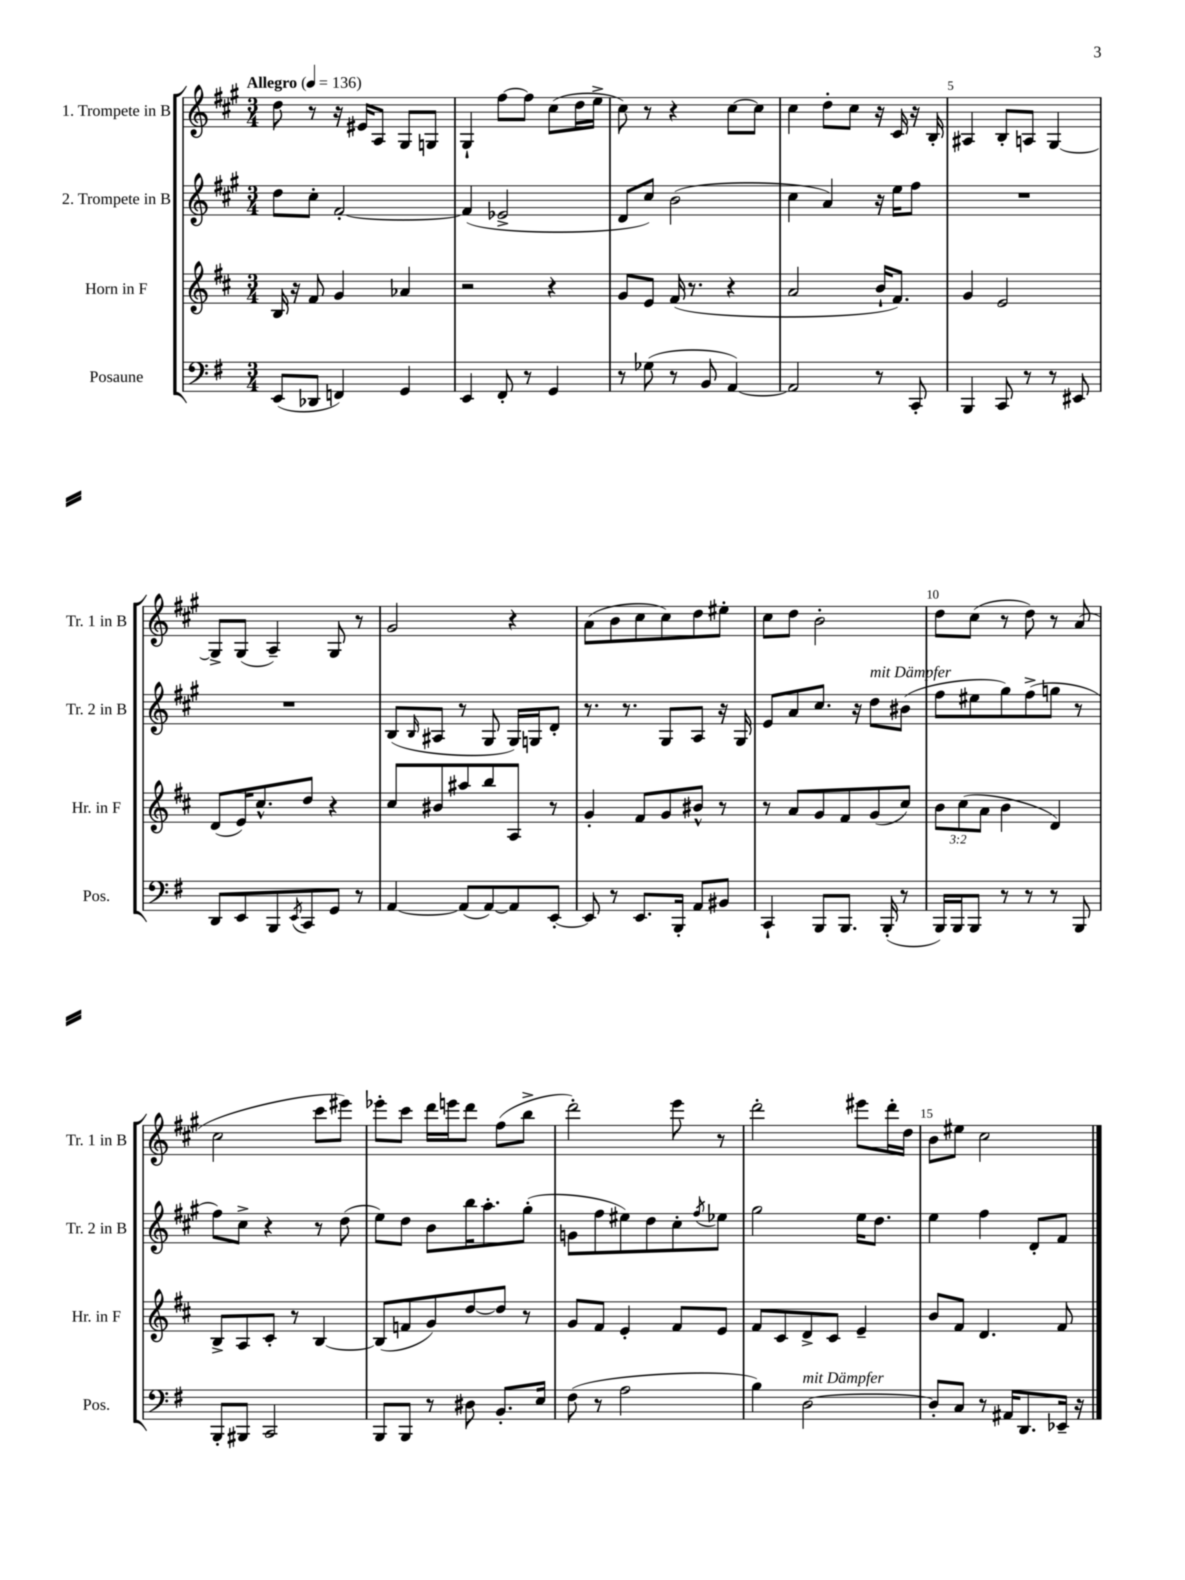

**kern	**kern	**kern	**kern
*staff4	*staff3	*staff2	*staff1
*clefF4	*clefG2	*clefG2	*clefG2
*k[f#]	*k[f#c#]	*k[f#c#g#]	*k[f#c#g#]
*M3/4	*M3/4	*M3/4	*M3/4
*MM136	*MM136	*MM136	*MM136
(8EE/L	16B/	8dd\L	8dd\
.	16r	.	.
8DD-/J	8f#/	8cc#'\J	8r
4FF/)	4g/	[2f#'/	16r
.	.	.	16e#/LK
.	.	.	8A/J
4GG/	4a-/	.	8G#/L
.	.	.	8G/J
=	=	=	=
4EE/	2r	(4f#/]	4G#`/
8FF#'/	.	2e-^/	[8ff#\L
8r	.	.	8ff#\]J
4GG/	4r	.	(8cc#\L
.	.	.	16dd\L
.	.	.	16ee^\JJ
=	=	=	=
8r	8g/L	8d/L	8cc#\)
(8G-\	8e/J	8cc#/J)	8r
8r	(16f#/	(2b\	4r
.	8.r	.	.
8BB/	.	.	.
[4AA/)	4r	.	[8cc#\L
.	.	.	8cc#\]J
=	=	=	=
2AA/]	2a/	4cc#\	4cc#\
.	.	4a/)	8dd'\L
.	.	.	8cc#\J
8r	16b`/LK	16r	16r
.	8.f#/J)	16ee\LK	16c#/
8CC'/	.	8ff#\J	16r
.	.	.	16B'/
=	=	=	=
4BBB/	4g/	2.r	4A#/
8CC/	2e/	.	8B'/L
8r	.	.	8A/J
8r	.	.	[4G#/
8EE#/	.	.	.
=	=	=	=
8DD/L	(8d/L	2.r	8G#^/]L
8EE/	16e/K)	.	(8G#/J
.	8.cc#^^/	.	.
8BBB/	.	.	4A~/)
8qEE/	.	.	.
8CC/	8dd/J	.	.
8GG/J	4r	.	8G#/
8r	.	.	8r
=	=	=	=
[4AA/	8cc#/L	(8B/L	2g#/
.	.	16qqB/	.
.	8b#/	8A#/J	.
(8AA/]L	8aa#/	8r	.
[8AA/)	8bb/	8G#/	.
8AA/]	8A/J	16G#/LL)	4r
.	.	16G/J	.
[8EE'/J	8r	8d'/J	.
=	=	=	=
8EE/]	4g'/	8.r	(8a\L
8r	.	.	8b\
.	.	8.r	.
8.EE/L	8f#/L	.	8cc#\
.	8g/	8G#/L	8cc#\)
16BBB'/Jk	.	.	.
8AA/L	8b#^^/J	8A/J	8dd\
8BB#/J	8r	16r	8ee#'\J
.	.	16G#/	.
=	=	=	=
4CC`/	8r	8e/L	8cc#\L
.	8a/L	8a/	8dd\J
8BBB/L	8g/	8.cc#/J	2b'\
8.BBB/J	8f#/	.	.
.	.	16r	.
.	(8g/	8dd\L	.
(16BBB'/	.	.	.
8r	8cc#/J)	(8b#\J	.
=	=	=	=
16BBB/LL)	12b\L	8ff#\L	8dd\L
16BBB/J	.	.	.
.	(12cc#\	.	.
8BBB/J	.	8ee#\	(8cc#\J
.	12a\J	.	.
8r	4b\	8gg#\)	8r
8r	.	(8ff#^\	8dd\)
8r	4d/)	8gg\J	8r
8BBB/	.	8r	(8a/
=	=	=	=
8BBB'/L	8B^/L	8ff#\L)	2cc#\
8BBB#/J	8A/	8cc#^\J	.
2CC/	8c#'/J	4r	.
.	8r	.	.
.	[4B/	8r	8ccc#\L
.	.	(8dd\	8eee#\J)
=	=	=	=
8BBB/L	(8B/]L	8ee\L)	8eee-'\L
8BBB/J	8f/	8dd\J	8ccc#\J
8r	8g/)	8b\L	16ddd\LL
.	.	.	16eee\J
8D#\	[8dd/	16bb\K	8ddd\J
.	.	8.aa'\	.
8.BB'/L	8dd/]J	.	(8ff#\L
.	8r	(8gg#'\J	8bb^\J
16E/Jk	.	.	.
=	=	=	=
(8F#\	8g/L	8g\L	2ddd'\)
8r	8f#/J	8ff#\	.
2A\	4e'/	8ee#\)	.
.	.	8dd\	.
.	8f#/L	8cc#'\	8eee\
.	.	8qff#/	.
.	8e/J	8ee-\J	8r
=	=	=	=
4B\)	8f#/L	2gg#\	2ddd'\
.	8c#/	.	.
[2D\	8d^/	.	.
.	8c#/J	.	.
.	4e~/	16ee\LK	8eee#\L
.	.	8.dd\J	.
.	.	.	16ddd'\L
.	.	.	16dd\JJ
=	=	=	=
8D'/]L	8b/L	4ee\	8b\L
8C/J	8f#/J	.	8ee#\J
8r	4.d/	4ff#\	2cc#\
16AA#/LK	.	.	.
8.DD/	.	.	.
.	.	8d'/L	.
16EE-~/Jk	8f#/	8f#/J	.
16r	.	.	.
==	==	==	==
*-	*-	*-	*-
